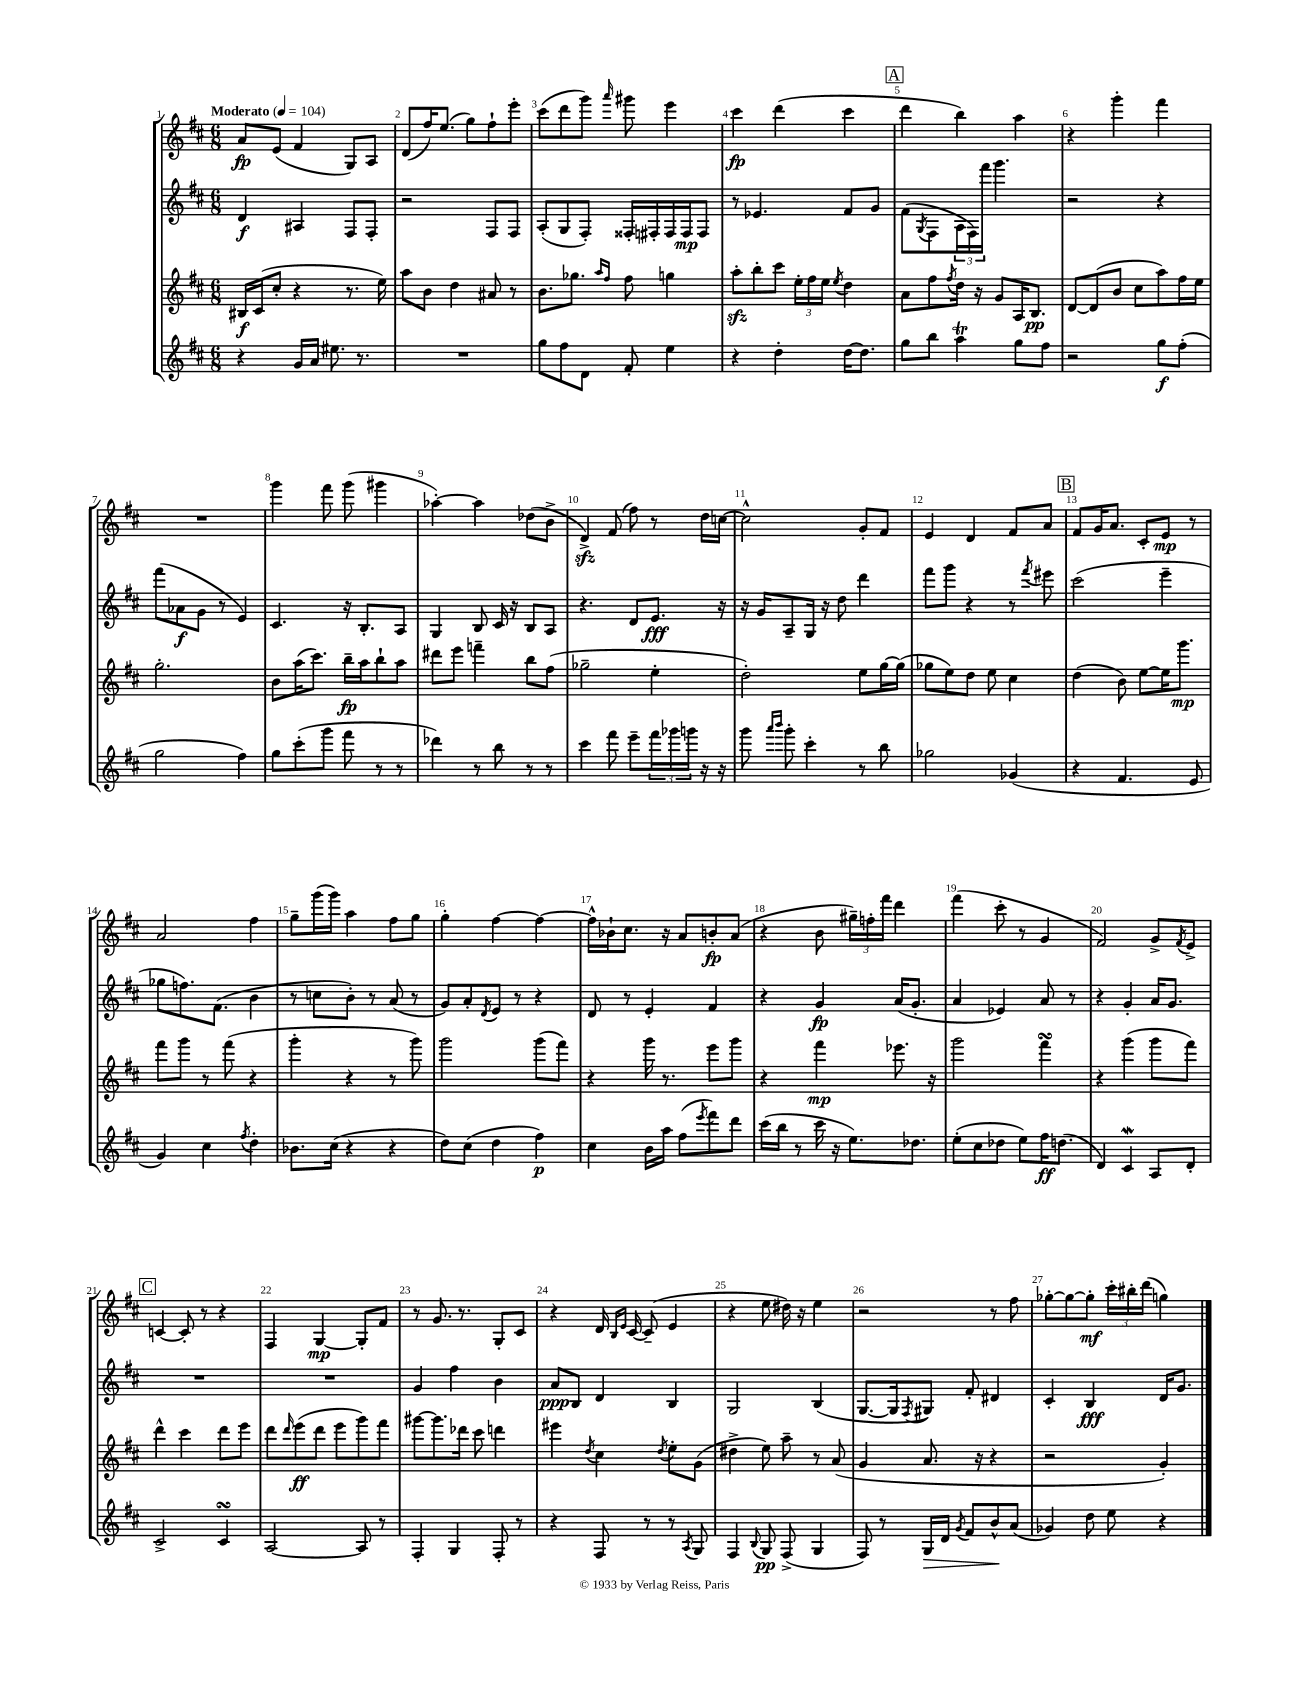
<<
\new StaffGroup <<
\new Staff = "s0" {
    \clef treble \key d \major \numericTimeSignature \time 6/8 \tempo "Moderato" 4 = 104
    a'8\fp e'8( fis'4 g8) a8 |
    d'8( fis''16) e''8.( g''8) fis''8-! e'''8-. |
    cis'''8( d'''8 g'''8) \grace { a'''16 } gis'''8 e'''4 |
    cis'''4\fp d'''4( cis'''4 |
    \mark \markup { \box "A" } d'''4 b''4) a''4 |
    r4 g'''4-. fis'''4 |
    R2. |
    g'''4 fis'''8 g'''8( gis'''4 |
    aes''4~-.) aes''4 des''8( b'8-> |
    d'4->\sfz) fis'8( fis''8) r8 d''16 c''16~ |
    c''2-^ g'8-. fis'8 |
    e'4 d'4 fis'8 a'8 |
    \mark \markup { \box "B" } fis'8 g'16 a'8. cis'8-. e'8\mp r8 |
    a'2 fis''4 |
    g''8-- g'''16( g'''16) a''4 fis''8 g''8 |
    g''4-. fis''4~ fis''4~ |
    fis''16-^ bes'16-! cis''8. r16 a'8 b'8-.\fp a'8( |
    r4 b'8 \tuplet 3/2 { gis''16--) f''16-. fis'''16 } d'''4 |
    fis'''4( cis'''8-. r8 g'4 |
    fis'2) g'8-> \acciaccatura { fis'8 } e'8-> |
    \mark \markup { \box "C" } c'4~ c'8-. r8 r4 |
    fis4 g4~\mp g8-. fis'8 |
    r8 g'8. r8. g8-. cis'8 |
    r4 d'16 \grace { b16 e'16 } cis'16~ cis'8--( e'4 |
    r4 e''8 dis''16) r16 e''4 |
    r2 r8 fis''8 |
    ges''8~-. ges''8~ ges''8-.\mf \tuplet 3/2 { cis'''16-. bis''16-. d'''16( } g''4) \bar "|." |
}
\new Staff = "s1" {
    \clef treble \key d \major \numericTimeSignature \time 6/8
    d'4\f ais4 fis8 fis8-. |
    r2 fis8 fis8 |
    a8-.( g8 fis8-.) fisis16-. fis16-. fis16 fis16\mp fis8 |
    r8 ees'4. fis'8 g'8 |
    \mark \markup { \box "A" } fis'8( \acciaccatura { g8 } fis8 \tuplet 3/2 { a16 fis16) fis'''16 } g'''4. |
    r2 r4 |
    fis'''8( aes'8\f g'8 r8 e'4) |
    cis'4. r16 b8.-. a8 |
    g4 b8 cis'16 r16 b8 a8 |
    r4. d'8 e'8.\fff r16 |
    r16 g'16 a8-- g16 r16 d''8 d'''4 |
    fis'''8 g'''8 r4 r8 \acciaccatura { fis'''8 } eis'''8 |
    \mark \markup { \box "B" } cis'''2( e'''4-- |
    ges''8 f''8.) fis'8.( b'4 |
    r8 c''8 b'8-.) r8 a'8( r8 |
    g'8) a'8-. \acciaccatura { d'8 } e'8 r8 r4 |
    d'8 r8 e'4-. fis'4 |
    r4 g'4\fp a'16( g'8.-. |
    a'4 ees'4) a'8 r8 |
    r4 g'4-. a'16 g'8. |
    \mark \markup { \box "C" } R2. |
    R2. |
    g'4 fis''4 b'4 |
    a'8\ppp b8 d'4 b4 |
    g2 b4( |
    g8.~ g16 \acciaccatura { fis8 } gis8) fis'8-. dis'4 |
    cis'4-. b4\fff d'16 g'8. \bar "|." |
}
\new Staff = "s2" {
    \clef treble \key d \major \numericTimeSignature \time 6/8
    bis16\f cis'16( cis''8-. r4 r8. e''16) |
    a''8 b'8 d''4 ais'8 r8 |
    b'8. ges''8. \grace { a''16 fis''16 } fis''8 g''4 |
    a''8-.\sfz b''8-. cis'''8 \tuplet 3/2 { e''16-. fis''16 e''16 } \acciaccatura { e''8 } d''4 |
    \mark \markup { \box "A" } a'8 fis''8 \acciaccatura { fis''8 } d''16 r16 g'8 a16 b8.\pp |
    d'8~ d'8( b'8 cis''8 a''8) fis''16 e''16 |
    g''2.-. |
    b'8 a''16( cis'''8.) b''16--\fp a''16 b''8-! a''8 |
    dis'''8 e'''8 f'''4-- b''8 fis''8( |
    ges''2-- e''4-. |
    d''2-.) e''8 g''16~ g''16( |
    ges''8 e''8) d''8 e''8 cis''4 |
    \mark \markup { \box "B" } d''4( b'8) e''8~ e''16 g'''8.\mp |
    fis'''8 g'''8 r8 fis'''8( r4 |
    g'''4-. r4 r8 g'''8) |
    g'''2 g'''8( fis'''8) |
    r4 g'''16 r8. e'''8 g'''8 |
    r4 fis'''4\mp ees'''8. r16 |
    g'''2 fis'''4\turn |
    r4 g'''4( g'''8 fis'''8) |
    \mark \markup { \box "C" } d'''4-^ cis'''4 d'''8 e'''8 |
    d'''8 \grace { d'''16 } e'''8\ff( d'''8 e'''8 g'''8) fis'''8 |
    gis'''8~ gis'''8. des'''16 cis'''8 d'''4 |
    eis'''4 \acciaccatura { d''8 } cis''4 \acciaccatura { d''8 } e''8-. g'8( |
    dis''4-> e''8) a''8-- r8 a'8( |
    g'4 a'8. r16 r4 |
    r2 g'4-.) \bar "|." |
}
\new Staff = "s3" {
    \clef treble \key d \major \numericTimeSignature \time 6/8
    r4 g'16 a'16 eis''8. r8. |
    R2. |
    g''8 fis''8 d'8 fis'8-. e''4 |
    r4 d''4-. d''16~ d''8. |
    \mark \markup { \box "A" } g''8 b''8 a''4\trill g''8 fis''8 |
    r2 g''8\f fis''8-.( |
    g''2 fis''4) |
    g''8 cis'''8-.( g'''8 fis'''8 r8 r8 |
    des'''4) r8 b''8 r8 r8 |
    cis'''4 fis'''8 e'''8-- \tuplet 3/2 { fis'''16 ges'''16 g'''16 } r16 r16 |
    g'''8 \grace { a'''16 b'''16 } g'''8-. cis'''4-. r8 b''8 |
    ges''2 ges'4( |
    \mark \markup { \box "B" } r4 fis'4. e'8 |
    g'4) cis''4 \acciaccatura { fis''8 } d''4-. |
    bes'8. cis''16( r4 r4 |
    d''8) cis''8( d''4 fis''4\p) |
    cis''4 b'16 a''16 fis''8( \acciaccatura { e'''8 } fis'''8) d'''8 |
    cis'''16( b''16 r8 cis'''16 r16 e''8.) des''8. |
    e''8-.( cis''8 des''8 e''8) fis''16\ff d''8.( |
    d'4) cis'4\mordent a8 d'8-. |
    \mark \markup { \box "C" } cis'2-> cis'4\turn |
    a2~ a8 r8 |
    fis4-. g4 fis8-. r8 |
    r4 fis8 r8 r8 \acciaccatura { a8 } g8 |
    fis4 \appoggiatura { b8 } g8\pp fis8->( g4 |
    fis8) r8 g16\> d'16 \acciaccatura { g'8 } fis'8 b'8-^\! a'8( |
    ges'4) d''8 e''8 r4 \bar "|." |
}
>>
>>
\layout { \context { \Score \override BarNumber.break-visibility = ##(#f #t #t) barNumberVisibility = #all-bar-numbers-visible } }
